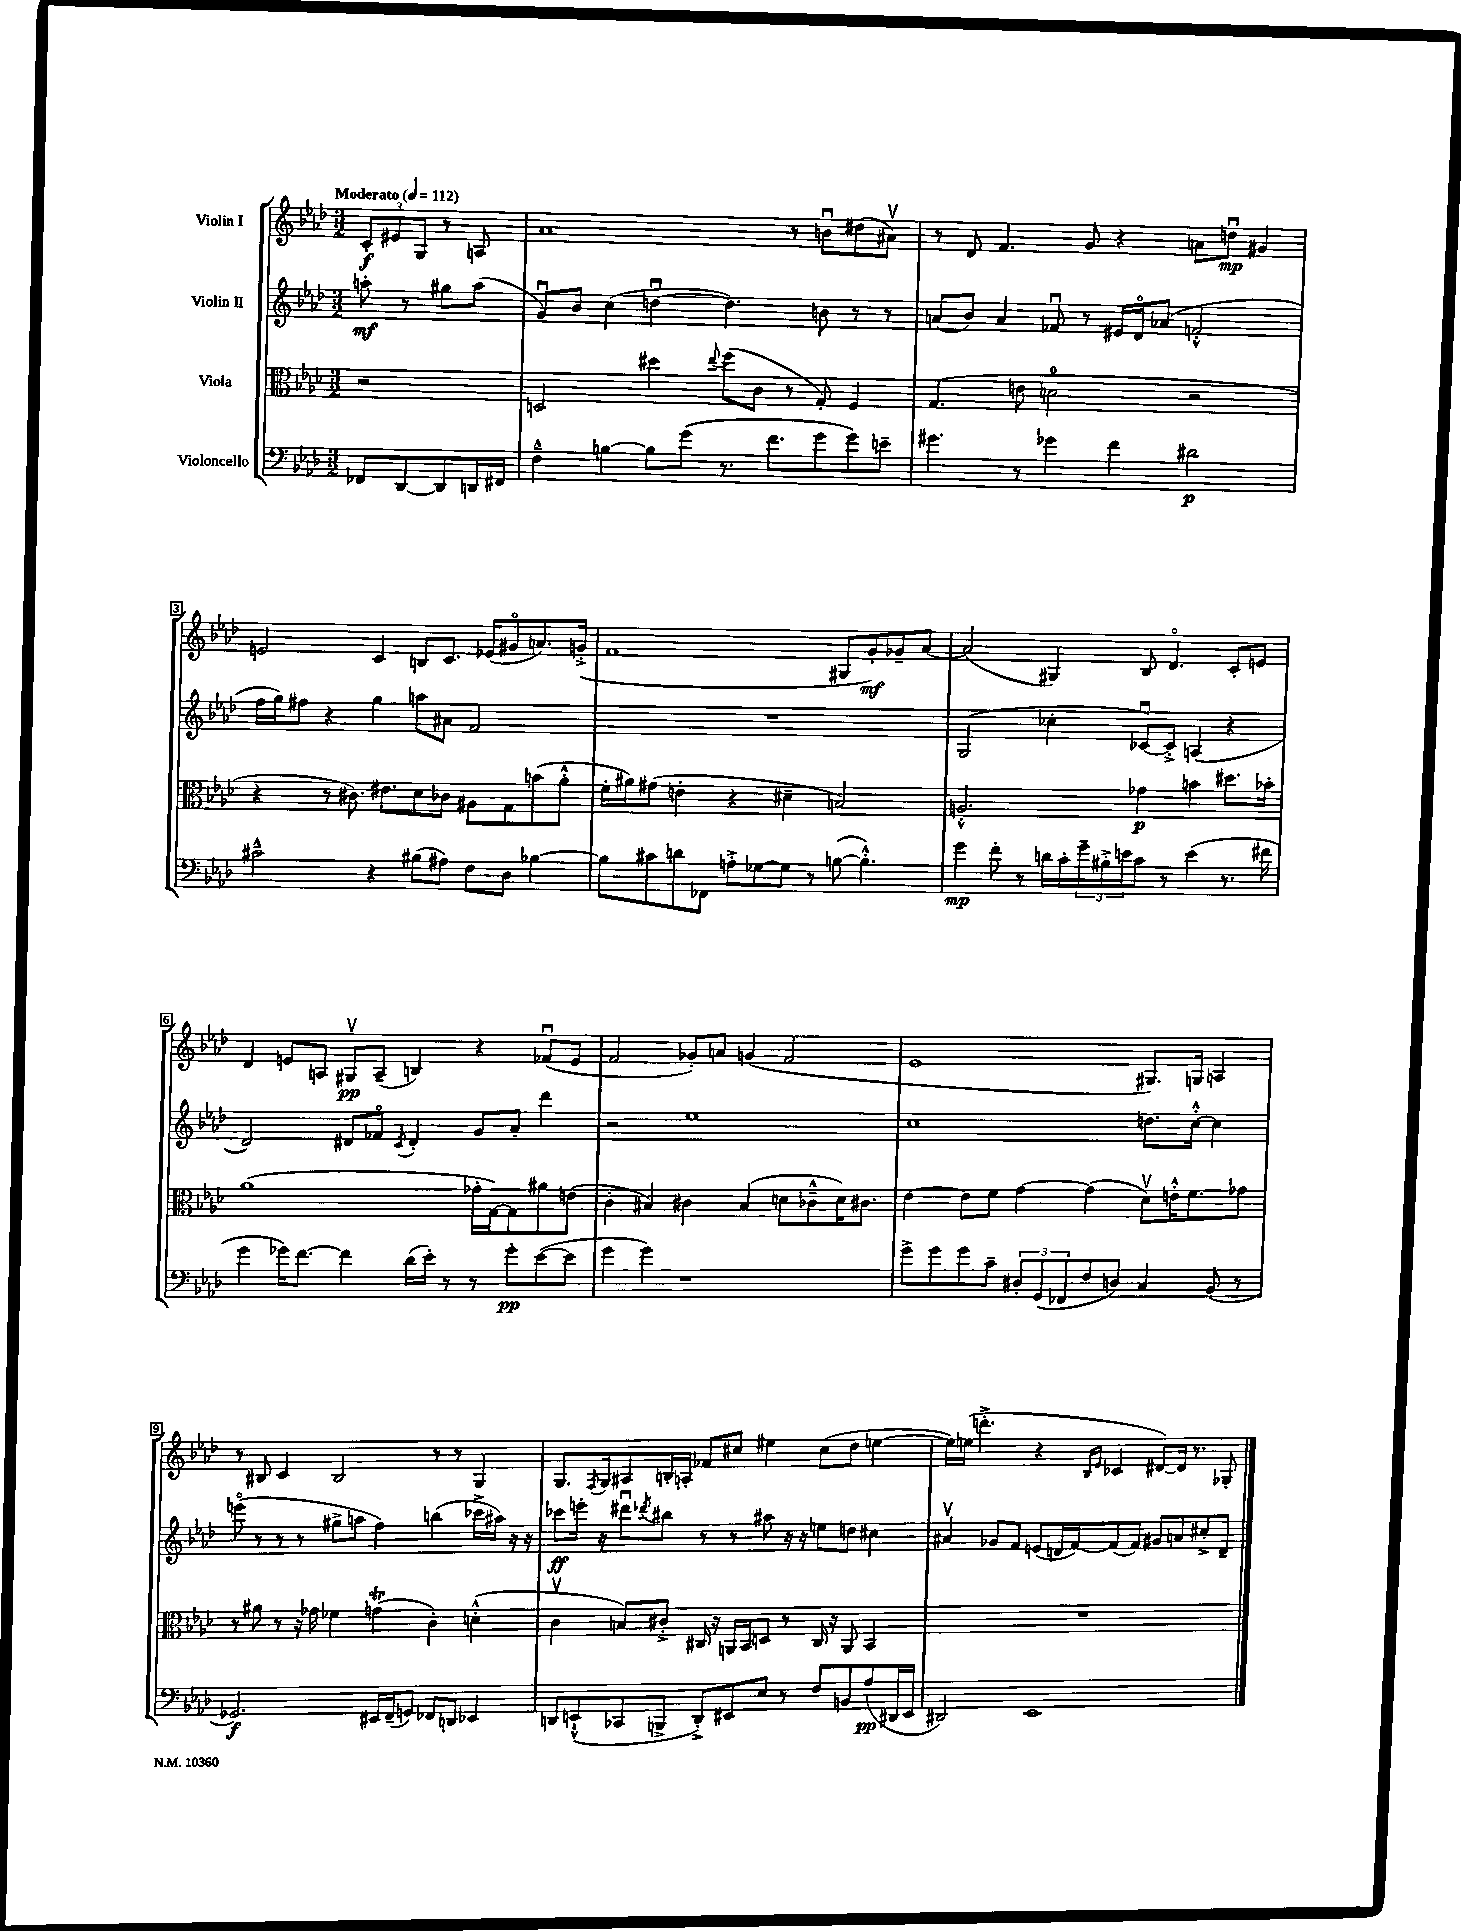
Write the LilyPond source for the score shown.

<<
\new StaffGroup <<
\new Staff = "s0" \with { instrumentName = "Violin I" } {
    \clef treble \key aes \major \numericTimeSignature \time 3/2 \partial 2 \tempo "Moderato" 4 = 112
    \tuplet 3/2 { c'8-.\f eis'8 g8 } r8 a8 |
    aes'1 r8 b'8\downbow dis''8( ais'8\upbow) |
    r8 des'8 f'4. g'8 r4 a'8 d''8\downbow\mp gis'4 |
    e'2 c'4 b8 c'8. ees'16( gis'8\flageolet a'8.) g'16-.->( |
    f'1 gis8 g'8-.\mf) ges'8-- aes'8~ |
    aes'2( gis4) bes8 des'4.\flageolet c'8-. e'8 |
    des'4 e'8 a8 gis8\upbow\pp a8--( b4) r4 fes'8\downbow( e'8 |
    f'2 ges'8-.) a'8 g'4( f'2 |
    ees'1 gis8.) g16 a4 |
    r8 bis8 c'4 bis2 r8 r8 g4 |
    g8. \acciaccatura { f8 } g16 ais8 b16-. a16-. fes'8 cis''8 eis''4 cis''8( des''8 e''4~ |
    e''16) e''16( d'''4.-.-> r4 \grace { bes16 ees'16 } ces'4 dis'8~) dis'16 r8. ges8-. \bar "|." |
}
\new Staff = "s1" \with { instrumentName = "Violin II" } {
    \clef treble \key aes \major \numericTimeSignature \time 3/2 \partial 2
    a''8-.\mf r8 gis''8 a''8( |
    g'8\downbow) bes'8 c''4( d''4~\downbow d''4.) b'8 r8 r8 |
    a'8( bes'8) a'4 fes'8\downbow r8 eis'16 des'16\flageolet aes'8( f'2-.-^ |
    f''16 g''16) fis''8 r4 g''4 a''8 ais'8 f'2 |
    R1. |
    g2( ces''4-. ces'8~\downbow) ces'8-.-> a4( r4 |
    des'2) dis'8 fes'8\flageolet \acciaccatura { c'8 } dis'4-. g'8 aes'8-. des'''4 |
    r2 ees''1 |
    c''1 d''8. c''16~-.-^ c''4 |
    e'''8\flageolet( r8 r8 r8 gis''8-> a''8 f''4) b''4( ces'''16-> ais''16) r16 r16 |
    ces'''8\ff e'''16-. r16 dis'''8\downbow \acciaccatura { des'''8 } bis''8 r8 r8 ais''8 r16 r16 e''8 d''8 cis''4 |
    ais'4\upbow ges'8 f'8 e'8( d'16 f'16~) f'8( f'8) gis'8 a'8 cis''8-.-> d'8-- \bar "|." |
}
\new Staff = "s2" \with { instrumentName = "Viola" } {
    \clef alto \key aes \major \numericTimeSignature \time 3/2 \partial 2
    r2 |
    d2 dis''4 \appoggiatura { ees''8 } f''8( c'8 r8 g8-.) f4 |
    g4.( e'8 d'2-0 r2 |
    r4 r8 cis'8.) eis'8. des'8 ces'8 ais8 g8 b'8( aes'8-.-^ |
    f'16-. ais'16) gis'8( e'4-. r4 dis'4-- b2) |
    a2.-.-^ ges'4\p b'4 dis''8. bes'16-. |
    aes'1( ges'16-. g16~) g8 ais'8 e'8( |
    c'4-. bis4) cis'4 bis4( d'8 ces'8---^ d'16) cis'8. |
    ees'4~ ees'8 f'8 g'4~ g'4( des'8\upbow) e'16-.-^ f'8. ges'8 |
    r8 ais'8 r8 r16 ges'16 fes'4 g'4\trill( c'4-.) d'4-.-^( |
    c'4\upbow b8) cis'8-.-> cis16 r16 a,16 bes,16 d8 r8 cis16 r16 a,8 bes,4 |
    R1. \bar "|." |
}
\new Staff = "s3" \with { instrumentName = "Violoncello" } {
    \clef bass \key aes \major \numericTimeSignature \time 3/2 \partial 2
    fes,8 des,8~ des,8 d,16 fis,16 |
    f4---^ b4~ b8 g'8( r8. f'8. g'8 g'8) e'8-- |
    gis'4. r8 ges'4 f'4 dis'2\p |
    cis'2---^ r4 bis8( ais8) f8 des8 bes4~ |
    bes8 cis'8 d'8 fes,8 a8-.-> ges8~ ges8 r8 b8~( b4.-.-^) |
    g'4\mp f'8-. r8 d'16 c'16-. \tuplet 3/2 { g'16-- bis16-.-> e'16 } c'8 r8 e'4( r8. fis'16 |
    g'4 ges'16) f'8.~ f'4 des'16( ees'16-.) r8 r8 ges'8-.\pp ees'8~( ees'8 |
    g'4 g'4) r1 |
    g'8-> g'8 g'8 c'8-- \tuplet 3/2 { dis8-. g,8( fes,8 } f8 d8) c4 bes,8( r8 |
    ges,2.\f) eis,16 f,16--( g,8) fes,8 d,8 ees,4 |
    d,8 e,8-!-^( ces,8 b,,8-> d,8-.->) eis,8 ees8 r8 f8 b,8 aes8\pp( dis,16 eis,16 |
    dis,2) ees,1 \bar "|." |
}
>>
>>
\layout { \context { \Score \override BarNumber.stencil = #(make-stencil-boxer 0.1 0.3 ly:text-interface::print) } }
